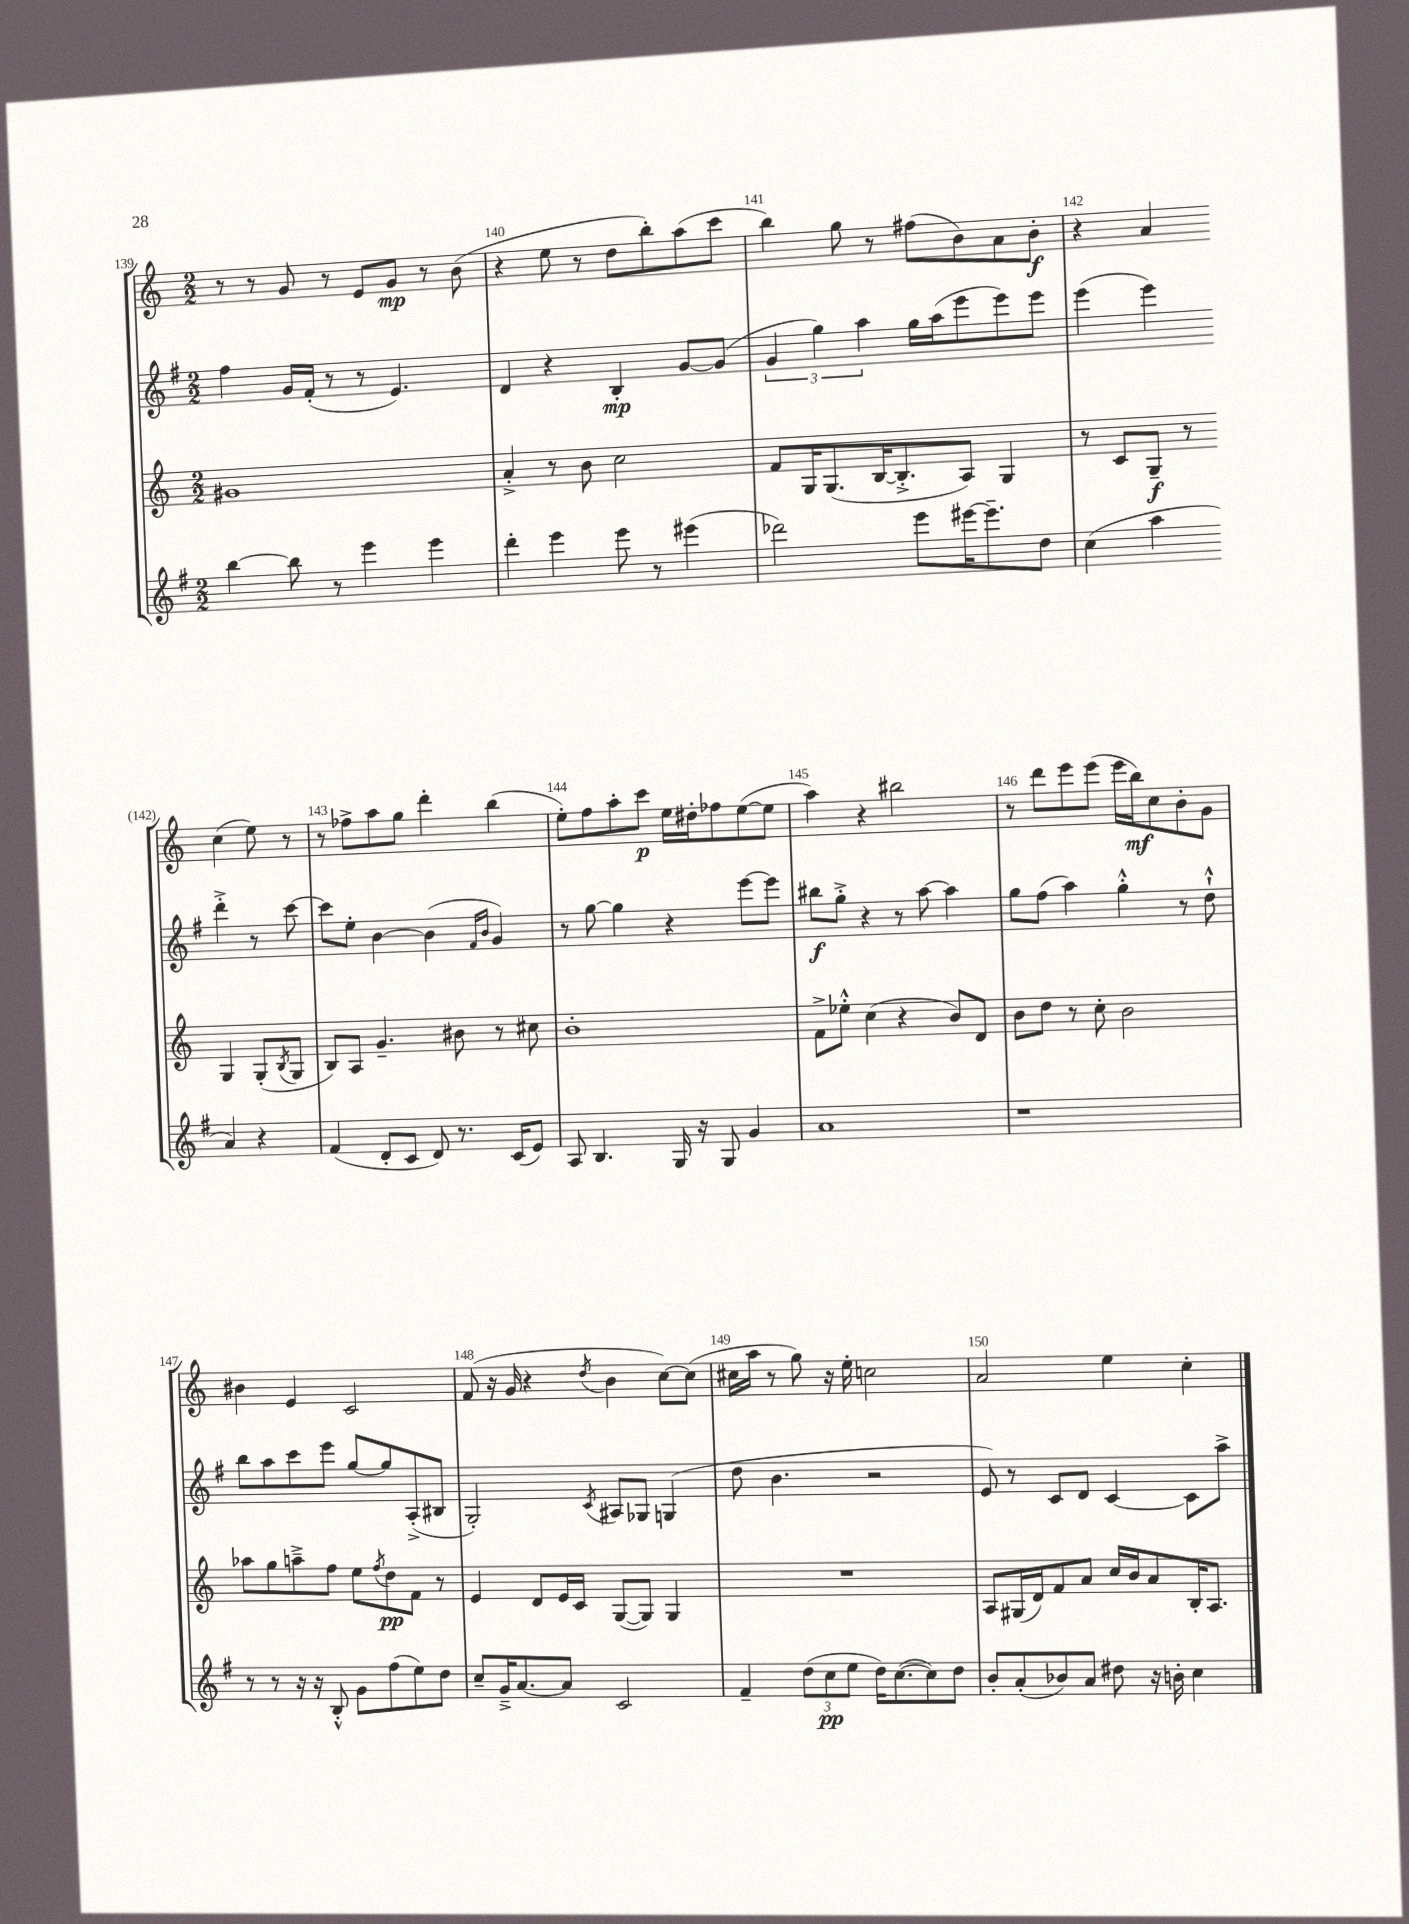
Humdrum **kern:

**kern	**dynam	**kern	**dynam	**kern	**dynam	**kern	**dynam
*part4	*part4	*part3	*part3	*part2	*part2	*part1	*part1
*staff4	*staff4	*staff3	*staff3	*staff2	*staff2	*staff1	*staff1
*clefG2	*	*clefG2	*	*clefG2	*	*clefG2	*
*k[f#]	*	*k[]	*	*k[f#]	*	*k[]	*
*M2/2	*	*M2/2	*	*M2/2	*	*M2/2	*
=139	=139	=139	=139	=139	=139	=139	=139
[4bb\	.	1g#X	.	4ff#\	.	8r	.
.	.	.	.	.	.	8r	.
8bb\]	.	.	.	16g/LL	.	8g/	.
.	.	.	.	(16f#'/JJ	.	.	.
8r	.	.	.	8r	.	8r	.
4eee\	.	.	.	8r	.	8e/L	.
.	.	.	.	4.e/)	.	8g/J	mp
4eee\	.	.	.	.	.	8r	.
.	.	.	.	.	.	(8b\	.
=140	=140	=140	=140	=140	=140	=140	=140
4ddd'\	.	4a'^/	.	4d/	.	4r	.
4eee\	.	8r	.	4r	.	8ee\	.
.	.	8b\	.	.	.	8r	.
8eee\	.	2cc\	.	4B'/	mp	8dd\L	.
8r	.	.	.	.	.	8bb'\)	.
(4eee#X\	.	.	.	[8g/L	.	(8aa\	.
.	.	.	.	(8g/J]	.	8ccc\J	.
=141	=141	=141	=141	=141	=141	=141	=141
2ddd-X\)	.	8f/L	.	6g/	.	4bb\)	.
.	.	16G/K	.	.	.	.	.
.	.	.	.	6gg\)	.	.	.
.	.	(8.G/	.	.	.	.	.
.	.	.	.	.	.	8gg\	.
.	.	.	.	6aa\	.	.	.
.	.	[16B/K	.	.	.	8r	.
.	.	8.B'^/]	.	.	.	.	.
8eee\L	.	.	.	16gg\LL	.	(8ff#X\L	.
.	.	.	.	(16aa\J	.	.	.
[16eee#X\K	.	8A/J)	.	8eee\	.	8b\)	.
8.eee#~\]	.	.	.	.	.	.	.
.	.	4G/	.	8eee\)	.	8a\	.
8dd\J	.	.	.	8eee\J	.	8b'\J	f
=142	=142	=142	=142	=142	=142	=142	=142
(4cc\	.	8r	.	(4eee\	.	4r	.
.	.	8c/L	.	.	.	.	.
4aa\	.	8G~/J	f	4eee\)	.	4a/	.
.	.	8r	.	.	.	.	.
4a/)	.	4G/	.	4ddd'^\	.	(4cc\	.
4r	.	(8G'/L	.	8r	.	8ee\)	.
.	.	8qB/	.	.	.	.	.
.	.	8G/J	.	[8ccc\	.	8r	.
!!LO:LB:g=z
=143	=143	=143	=143	=143	=143	=143	=143
(4f#/	.	8B/L)	.	8ccc\L]	.	8r	.
.	.	8A/J	.	8ee'\J	.	8ff-X^\L	.
8d'/L	.	4.g~/	.	[4b\	.	8aa\	.
8c/J	.	.	.	.	.	8gg\J	.
8d/)	.	.	.	(4b\]	.	4ddd'\	.
8.r	.	8b#X\	.	.	.	.	.
.	.	.	.	16qqf#/LL	.	.	.
.	.	.	.	16qqb/JJ	.	.	.
.	.	8r	.	4g/)	.	(4bb\	.
(16c/KL	.	.	.	.	.	.	.
8e/J)	.	8cc#X\	.	.	.	.	.
=144	=144	=144	=144	=144	=144	=144	=144
8A/	.	1b'	.	8r	.	8ee'\L)	.
4.B/	.	.	.	[8gg\	.	8ff\	.
.	.	.	.	4gg\]	.	8aa'\	.
.	.	.	.	.	.	8ccc\J	p
16G/	.	.	.	4r	.	16ee\LL	.
16r	.	.	.	.	.	16dd#X'\J	.
8G/	.	.	.	.	.	8ff-X\	.
4g/	.	.	.	[8eee\L	.	([8ee\	.
.	.	.	.	8eee\J]	.	8ee\J]	.
=145	=145	=145	=145	=145	=145	=145	=145
1a	.	8f^\L	.	8bb#X\L	f	4aa\)	.
.	.	8ee-X'^^\J	.	8gg'^\J	.	.	.
.	.	(4cc\	.	4r	.	4r	.
.	.	4r	.	8r	.	2bb#X\	.
.	.	.	.	[8aa\	.	.	.
.	.	8b/L)	.	4aa\]	.	.	.
.	.	8d/J	.	.	.	.	.
=146	=146	=146	=146	=146	=146	=146	=146
1r	.	8b\L	.	8gg\L	.	8r	.
.	.	8dd\J	.	(8ff#\J	.	8ddd\L	.
.	.	8r	.	4aa\)	.	8eee\	.
.	.	8cc'\	.	.	.	(8eee\J	.
.	.	2b\	.	4gg'^^\	.	16eee\LL	.
.	.	.	.	.	.	16bb\J)	mf
.	.	.	.	.	.	8cc\	.
.	.	.	.	8r	.	8b'\	.
.	.	.	.	8dd`^^\	.	8g\J	.
!!LO:LB:g=z
=147	=147	=147	=147	=147	=147	=147	=147
8r	.	8aa-X\L	.	8bb\L	.	4b#X\	.
8r	.	8gg\	.	8aa\	.	.	.
16r	.	8aan~^\	.	8ccc\	.	4e/	.
16r	.	.	.	.	.	.	.
8B'^^/	.	8ff\J	.	8eee\J	.	.	.
8g\L	.	8ee\L	.	[8gg/L	.	2c/	.
.	.	8qff/	.	.	.	.	.
(8ff#\	.	8dd\	pp	8gg/]	.	.	.
8ee\)	.	8f\J	.	(8A'^/	.	.	.
8dd\J	.	8r	.	8B#X/J	.	.	.
=148	=148	=148	=148	=148	=148	=148	=148
8cc~/L	.	4e/	.	2G'/)	.	(8f/	.
16g~^/K	.	.	.	.	.	16r	.
[8.a/	.	.	.	.	.	16g/	.
.	.	8d/L	.	.	.	4r	.
8a/J]	.	16e/L	.	.	.	.	.
.	.	16c/JJ	.	.	.	.	.
.	.	.	.	8qc/	.	8qdd/	.
2c/	.	([8G/L	.	8A#X/L	.	4b\	.
.	.	8G/J])	.	8G-X/J	.	.	.
.	.	4G/	.	(4Gn/	.	[8cc\L)	.
.	.	.	.	.	.	(8cc\J]	.
=149	=149	=149	=149	=149	=149	=149	=149
4f#~/	.	1r	.	8dd\	.	16cc#X\LL	.
.	.	.	.	.	.	16aa\JJ	.
.	.	.	.	4.b\	.	8r	.
(12dd\L	.	.	.	.	.	8gg\)	.
12cc\	pp	.	.	.	.	.	.
.	.	.	.	.	.	16r	.
12ee\J	.	.	.	.	.	.	.
.	.	.	.	.	.	16ee'\	.
16dd\KL)	.	.	.	2r	.	2ccn\	.
([8.cc\	.	.	.	.	.	.	.
8cc\])	.	.	.	.	.	.	.
8dd\J	.	.	.	.	.	.	.
=150	=150	=150	=150	=150	=150	=150	=150
8b'/L	.	8A/L	.	8e/)	.	2a/	.
(8a'/	.	(16G#X/L	.	8r	.	.	.
.	.	16d/J)	.	.	.	.	.
8b-X/)	.	8f/	.	8c/L	.	.	.
8a/J	.	8a/J	.	8d/J	.	.	.
8dd#X\	.	16cc/LL	.	[4c/	.	4ee\	.
.	.	16b/J	.	.	.	.	.
16r	.	8a/	.	.	.	.	.
16bn'\	.	.	.	.	.	.	.
4cc\	.	16B'/K	.	8c\L]	.	4cc'\	.
.	.	8.A/J	.	.	.	.	.
.	.	.	.	8aa^\J	.	.	.
==	==	==	==	==	==	==	==
*-	*-	*-	*-	*-	*-	*-	*-
